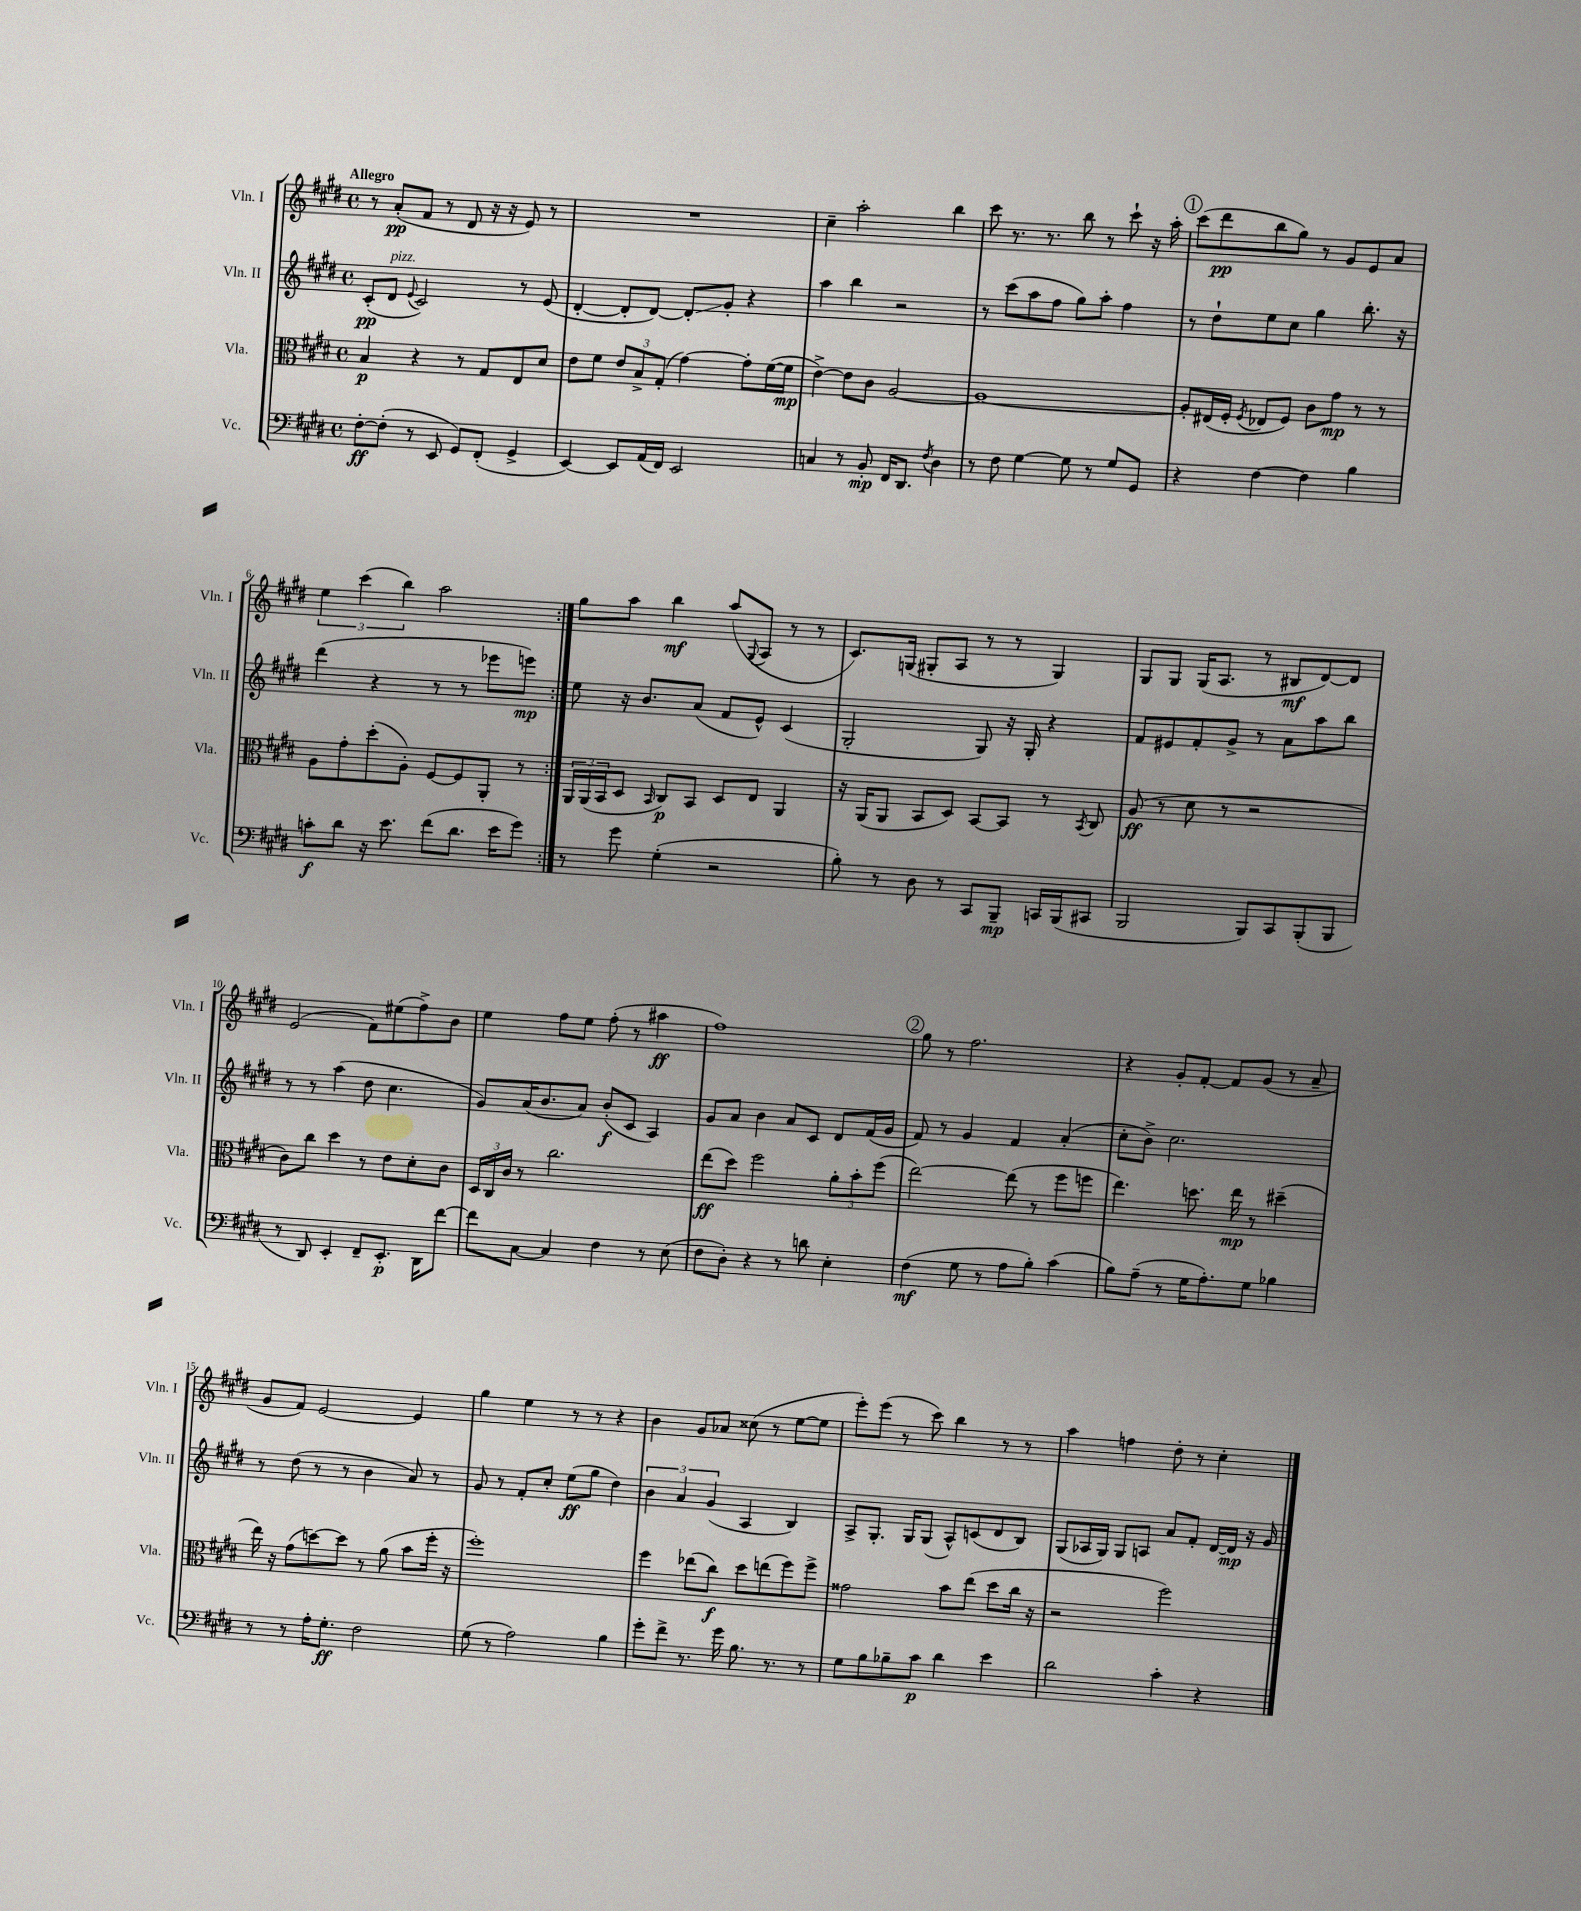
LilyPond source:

<<
\new StaffGroup <<
\new Staff = "s0" \with { instrumentName = "Vln. I" shortInstrumentName = "Vln. I" } {
    \clef treble \key e \major \defaultTimeSignature \time 4/4 \tempo "Allegro"
    \repeat volta 2 { r8 a'8-.\pp( fis'8 r8 dis'8 r16 r16 e'8) r8 |
    R1 |
    cis''4-- a''2-. b''4 |
    cis'''8 r8. r8. b''8 r8 cis'''8-! r16 a''16-. |
    \mark \markup { \circle "1" } cis'''8( dis'''8\pp b''8 gis''8) r8 gis'8 e'8 a'8 |
    \tuplet 3/2 { e''4 cis'''4( b''4) } a''2 | }
    gis''8 a''8 b''4\mf a''8( \appoggiatura { gis8 } a8 r8 r8 |
    cis'8.) g16( gis8-. a8 r8 r8 gis4) |
    gis8 gis8 gis16( a8. r8 bis8\mf dis'8~) dis'8 |
    e'2( fis'8) eis''8( fis''8->) b'8 |
    e''4 fis''8 e''8 fis''8-.( r8 ais''4\ff |
    fis''1) |
    \mark \markup { \circle "2" } gis''8 r8 fis''2. |
    r4 gis'8-. fis'8~-. fis'8 gis'8( r8 a'8-- |
    gis'8 fis'8) e'2~ e'4 |
    gis''4 e''4 r8 r8 r4 |
    b'4 gis'8 aes'8 cisis''8( r8 e''8~ e''8 |
    e'''8-.) e'''8( r8 cis'''8) b''4 r8 r8 |
    a''4 f''4 dis''8-. r8 cis''4-. \bar "|." |
}
\new Staff = "s1" \with { instrumentName = "Vln. II" shortInstrumentName = "Vln. II" } {
    \clef treble \key e \major \defaultTimeSignature \time 4/4
    \repeat volta 2 { cis'8-.\pp( dis'8^\markup { \italic "pizz." } \appoggiatura { e'8 } cis'2) r8 e'8( |
    dis'4~-. dis'8-. dis'8~) dis'8-.\glissando gis'8-. r4 |
    a''4 b''4 r2 |
    r8 cis'''8( a''8 fis''8 gis''8) a''8-. fis''4 |
    \mark \markup { \circle "1" } r8 dis''8-! e''8 cis''8 gis''4 b''8.-. r16 |
    dis'''4( r4 r8 r8 ees'''8 e'''8\mp) | }
    e''8 r16 b'8. a'8( fis'8 e'8-^) cis'4( |
    gis2-. gis8) r16 gis16-. r4 |
    fis'8 eis'8 fis'8-. gis'8-> r8 a'8 a''8 b''8 |
    r8 r8 a''4( dis''8 cis''4. |
    gis'8) a'16( b'8. a'8) b'8-.\f( cis'8 a4) |
    gis'8 a'8 b'4 a'8 cis'8 dis'8 fis'16( gis'16 |
    \mark \markup { \circle "2" } fis'8) r8 gis'4 fis'4 a'4-.( |
    cis''8-. b'8->) cis''2. |
    r8 dis''8( r8 r8 b'4 a'8) r8 |
    gis'8 r8 fis'8-. cis''8-. e''8\ff( gis''8 dis''4) |
    \tuplet 3/2 { b'4 a'4 gis'4( } a4 b4) |
    a8-> gis8.-. gis16 gis8( a8-^) c'8( dis'8 b8) |
    gis8( aes16 gis16) gis8 a8 a'8 fis'8-. dis'16~ dis'16\mp r16 gis'16 \bar "|." |
}
\new Staff = "s2" \with { instrumentName = "Vla." shortInstrumentName = "Vla." } {
    \clef alto \key e \major \defaultTimeSignature \time 4/4
    \repeat volta 2 { b4\p r4 r8 gis8 e8 dis'8 |
    e'8 fis'8 \tuplet 3/2 { e'8 b8-> gis8-.( } gis'4~) gis'8-. fis'16~( fis'16\mp |
    e'4~->) e'8 cis'8 a2~ |
    a1~ |
    \mark \markup { \circle "1" } a8-. eis16( fis16-. \acciaccatura { fis8 } ees8 fis8) cis'8 gis'8\mp r8 r8 |
    a8 gis'8-. dis''8-.( a8-.) fis8~ fis8 a,8-. r8 | }
    \tuplet 3/2 { a,16 a,16( b,16 } dis8 \grace { b,16 } cis8\p) b,8 dis8 e8 a,4 |
    r16 a,16( a,8 b,8 dis8) b,8~ b,8 r8 \acciaccatura { b,8 } cis8 |
    a8\ff( r8 dis'8 r8 r2 |
    cis'8) cis''8 dis''4 r8 e'8 dis'8-. cis'8 |
    \tuplet 3/2 { dis16 cis16 cis'16 } r8 cis''2. |
    e''8\ff( dis''8) fis''2 \tuplet 3/2 { a'8-. b'8-. fis''8( } |
    \mark \markup { \circle "2" } e''2~) e''8( r8 fis''8 f''8 |
    e''4.) d''8. e''16\mp r8 dis''4--( |
    e''16) r16 gis'8( d''8~) d''8 r8 a'8( b'8 fis''16-. r16 |
    fis''1-.) |
    fis''4 ees''8( cis''8\f) dis''8 e''8( fis''8) fis''8-> |
    gisis'2 b'8 e''8( dis''8 cis''16 r16 |
    r2 fis''2) \bar "|." |
}
\new Staff = "s3" \with { instrumentName = "Vc." shortInstrumentName = "Vc." } {
    \clef bass \key e \major \defaultTimeSignature \time 4/4
    \repeat volta 2 { fis8~-.\ff fis8-.( r8 e,8 gis,8) fis,8-.( gis,4-> |
    e,4~) e,8 a,16( fis,16) e,2 |
    c4 r8 b,8-.\mp fis,16 dis,8. \acciaccatura { fis8 } dis4 |
    r8 fis8 gis4~ gis8 r8 gis8 gis,8 |
    \mark \markup { \circle "1" } r4 fis4~ fis4 b4 |
    c'8-.\f dis'8 r16 e'8. fis'8( dis'8. e'16 gis'8) | }
    r8 gis'8 gis4-.( r2 |
    b8-.) r8 dis8 r8 cis,8 b,,8--\mp c,16 b,,16( cis,8 |
    b,,2 b,,8) cis,8 b,,8-.( b,,8 |
    r8 dis,8) e,4-. fis,8-- e,8.-.\p dis,16 fis'8~ |
    fis'8 cis8~ cis4 fis4 r8 e8( |
    fis8 dis8-.) r4 r8 d'8 e4-. |
    \mark \markup { \circle "2" } fis4\mf( gis8 r8 a8 b8-.) cis'4( |
    b8) a8--( r8 gis16 a8.-.) gis8 bes4 |
    r8 r8 a16-. gis8.-.\ff fis2 |
    gis8( r8 a2) b4 |
    gis'8-. fis'8-> r8. gis'16 b8. r8. r8 |
    gis8 b8 bes8-- cis'8\p dis'4 e'4 |
    dis'2 cis'4-. r4 \bar "|." |
}
>>
>>
